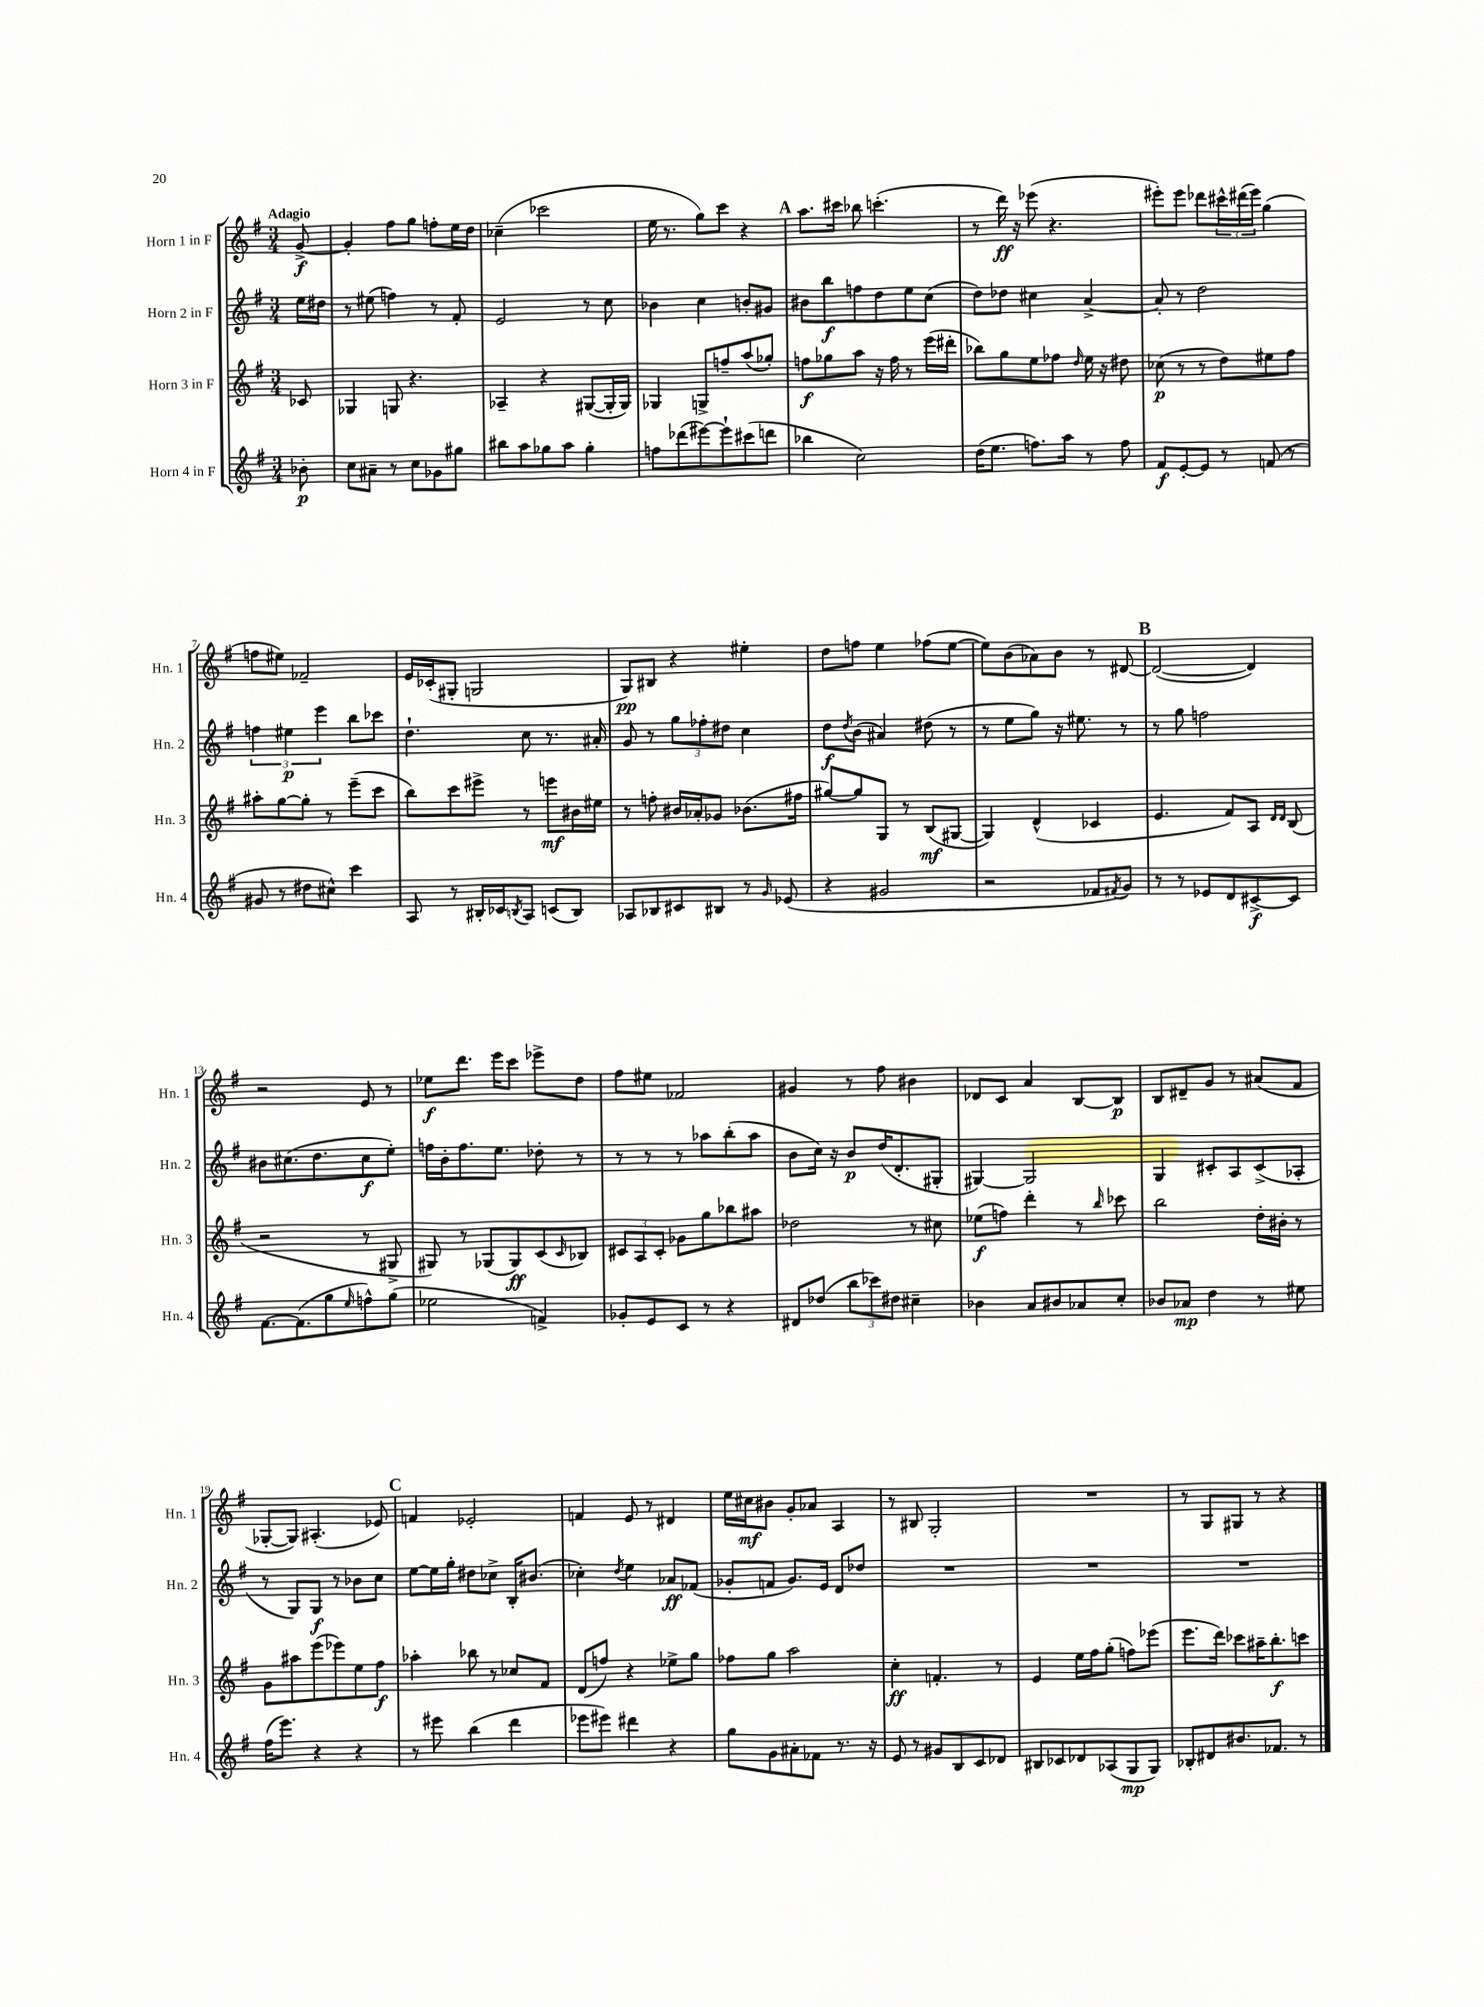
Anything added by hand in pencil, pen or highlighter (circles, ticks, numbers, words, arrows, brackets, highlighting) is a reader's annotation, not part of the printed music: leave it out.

**kern	**dynam	**kern	**dynam	**kern	**dynam	**kern	**dynam
*part4	*part4	*part3	*part3	*part2	*part2	*part1	*part1
*staff4	*staff4	*staff3	*staff3	*staff2	*staff2	*staff1	*staff1
*I"Horn 4 in F	*	*I"Horn 3 in F	*	*I"Horn 2 in F	*	*I"Horn 1 in F	*
*I'Hn. 4	*	*I'Hn. 3	*	*I'Hn. 2	*	*I'Hn. 1	*
*clefG2	*	*clefG2	*	*clefG2	*	*clefG2	*
*k[f#]	*	*k[f#]	*	*k[f#]	*	*k[f#]	*
*M3/4	*	*M3/4	*	*M3/4	*	*M3/4	*
=	=	=	=	=	=	=	=
!	!	!	!	!	!	!LO:TX:a:B:t=Adagio	!
8b-X'\	p	8c-X/	.	16ee\LL	.	[8g^/	f
.	.	.	.	16dd#X\JJ	.	.	.
=1	=1	=1	=1	=1	=1	=1	=1
8cc\L	.	4G-X/	.	8r	.	4g'/]	.
8a#X~\J	.	.	.	(8ee#X\	.	.	.
8r	.	8Gn/	.	4ffn\)	.	8ff#\L	.
8cc\L	.	4.r	.	.	.	8gg\J	.
8g-X\	.	.	.	8r	.	8ffn'\L	.
8gg#X\J	.	.	.	8f#'/	.	16ee\L	.
.	.	.	.	.	.	16dd\JJ	.
=2	=2	=2	=2	=2	=2	=2	=2
8bb#X\L	.	4A-X~/	.	2e/	.	(4cc-X~\	.
8aa\	.	.	.	.	.	.	.
8gg-X\	.	4r	.	.	.	2ccc-X\	.
8aa\J	.	.	.	.	.	.	.
4gg-'\	.	([8G#X/L	.	8r	.	.	.
.	.	16G#'/L]	.	8cc\	.	.	.
.	.	16G#/JJ)	.	.	.	.	.
=3	=3	=3	=3	=3	=3	=3	=3
8ffn\L	.	4G-X/	.	4b-X\	.	16ee\	.
.	.	.	.	.	.	8.r	.
(8ddd-X\	.	.	.	.	.	.	.
[8eee#X\)	.	8Gn^/L	.	4cc\	.	8gg\L)	.
8eee#`\]	.	8ffn~/	.	.	.	8ccc\J	.
(8ccc#X\	.	(8aa/	.	8bn'/L	.	4r	.
8dddn\J	.	8gg-X'/J)	.	8g#X/J	.	.	.
!!LO:REH:place=s1:t=A
=4	=4	=4	=4	=4	=4	=4	=4
4bb-X\	.	8ffn\L	f	8b#X\L	.	8.aa\L	.
.	.	8gg-X\	.	8bb\	f	.	.
.	.	.	.	.	.	16ccc#X\Jk	.
2cc\)	.	8aa\J	.	8ffn\	.	8bb-X\	.
.	.	16r	.	8dd\	.	(4.cccn'\	.
.	.	16ff\	.	.	.	.	.
.	.	8r	.	8ee\	.	.	.
.	.	(16eee\LL	.	(8cc\J	.	.	.
.	.	16ddd#X'\JJ	.	.	.	.	.
=5	=5	=5	=5	=5	=5	=5	=5
(16dd\KL	.	8bb-X\L)	.	8dd\L)	.	8r	.
8.ee\J	.	.	.	.	.	.	.
.	.	8gg\	.	8dd-X\J	.	16ddd\)	ff
.	.	.	.	.	.	16r	.
8.ffn\L)	.	8ee\	.	4cc#X\	.	(8eee-X\	.
.	.	8ff-X\J	.	.	.	4.r	.
16aa\Jk	.	.	.	.	.	.	.
.	.	16qqdd/	.	.	.	.	.
8r	.	16ee\	.	[4a^/	.	.	.
.	.	16r	.	.	.	.	.
8ff\	.	8dd#X\	.	.	.	.	.
=6	=6	=6	=6	=6	=6	=6	=6
8f#/L	f	(8cc-X\	p	8a'/]	.	8eee#X'\L)	.
[8e'/	.	8r	.	8r	.	8eee#\J	.
8e/J]	.	8r	.	2dd\	.	8ddd-X\L	.
8r	.	8dd\L)	.	.	.	24ccc#X^^\L	.
.	.	.	.	.	.	(24ddd#X\	.
.	.	.	.	.	.	24eee#\JJ)	.
(8fn/	.	8ee#X\	.	.	.	(4gg\	.
8r	.	8ff#\J	.	.	.	.	.
!!LO:LB:g=z
=7	=7	=7	=7	=7	=7	=7	=7
8g#X/	.	8aa#X'\L	.	6ffn\	.	8ffn\L	.
8r	.	[8gg\	.	.	.	8ee#X\J)	.
.	.	.	.	6ee#X\	p	.	.
8dd#X\L	.	8gg'\J]	.	.	.	2f-X~/	.
.	.	.	.	6eee\	.	.	.
8cc#X^^\J)	.	8r	.	.	.	.	.
4ccc\	.	(8eee~\L	.	8bb\L	.	.	.
.	.	8ccc\J	.	8ccc-X\J	.	.	.
=8	=8	=8	=8	=8	=8	=8	=8
8A/	.	8bb\L)	.	4.dd`\	.	16e/LL	.
.	.	.	.	.	.	(16c-X'/J	.
8r	.	8ccc\	.	.	.	8G#X'/J	.
16B#X'/LL	.	8eee#X^\J	.	.	.	2Gn/	.
16c-X/J	.	.	.	.	.	.	.
8qBn/	.	.	.	.	.	.	.
8A/J	.	8r	.	8cc\	.	.	.
(8cn/L	.	8eeen\L	mf	8.r	.	.	.
8B/J)	.	16b#X\L	.	.	.	.	.
.	.	16ee#X\JJ	.	16a#X'/	.	.	.
=9	=9	=9	=9	=9	=9	=9	=9
8A-X/L	.	8r	.	8g/	.	8G/L)	pp
8B-X/	.	8ffn'\	.	8r	.	8B#X/J	.
8c#X/	.	16b#X/LL	.	12gg\L	.	4r	.
.	.	16a-X'/J	.	.	.	.	.
.	.	.	.	12ff-X'\	.	.	.
8B#X/J	.	8g-X/J	.	.	.	.	.
.	.	.	.	12dd#X\J	.	.	.
8r	.	(8.b-X\L	.	4cc\	.	4ee#X'\	.
16qqg/	.	.	.	.	.	.	.
(8e-X/	.	.	.	.	.	.	.
.	.	16ff#X\Jk	.	.	.	.	.
=10	=10	=10	=10	=10	=10	=10	=10
4r	.	[8gg#X/L)	.	8dd\L	f	8dd\L	.
.	.	.	.	8qdd/	.	.	.
.	.	8gg#/]	.	(8b\J	.	8ffn\J	.
2g#X/	.	8G/J	.	4a#X/)	.	4ee\	.
.	.	8r	.	.	.	.	.
.	.	(8B/L	mf	(8dd#X\	.	(8ff-X\L	.
.	.	[8G#X/J	.	8r	.	[8ee\J	.
=11	=11	=11	=11	=11	=11	=11	=11
2r	.	4G#/])	.	8r	.	8ee\L])	.
.	.	.	.	8ee\L	.	(8b\	.
.	.	(4d^^/	.	8gg\J)	.	8a-X\)	.
.	.	.	.	16r	.	8b\J	.
.	.	.	.	8.ee#X\	.	.	.
8f-X/L	.	4c-X/	.	.	.	8r	.
8qf#X/	.	.	.	.	.	.	.
8g/J)	.	.	.	8r	.	[8d#X/	.
!!LO:REH:place=s1:t=B
=12	=12	=12	=12	=12	=12	=12	=12
8r	.	4.e/	.	8r	.	(2d#/_	.
8r	.	.	.	8gg\	.	.	.
8e-X/L	.	.	.	2ffn\	.	.	.
8d/	.	8f#/L)	.	.	.	.	.
[8c#X^/	f	8A/J	.	.	.	4d#/])	.
.	.	16qqd/LL	.	.	.	.	.
.	.	16qqd/JJ	.	.	.	.	.
8c#/J]	.	(8B/	.	.	.	.	.
!!LO:LB:g=z
=13	=13	=13	=13	=13	=13	=13	=13
[8.f#\L	.	2r	.	8b#X\L	.	2r	.
.	.	.	.	(8.cc#X\	.	.	.
(8.f#\]	.	.	.	.	.	.	.
.	.	.	.	8.dd\	.	.	.
8gg\	.	.	.	.	.	.	.
16qqee/	.	.	.	.	.	.	.
8ffn^^\)	.	8r	.	8cc#\	f	8e/	.
(8gg\J	.	8G#X^/	.	8ee'\J)	.	8r	.
=14	=14	=14	=14	=14	=14	=14	=14
2ee-X\	.	8G#X/)	.	16ffn\LL	.	8ee-X\L	f
.	.	.	.	16b'\J	.	.	.
.	.	8r	.	8.ff\	.	8.ddd\J	.
.	.	(8G-X/L	.	.	.	.	.
.	.	.	.	8.ee\J	.	16eee\KL	.
.	.	8G-/)	ff	.	.	8ccc\J	.
4fn^/)	.	(8c/	.	8dd-X'\	.	8eee-X^\L	.
.	.	16qqc/	.	.	.	.	.
.	.	8B-X/J)	.	8r	.	8dd\J	.
=15	=15	=15	=15	=15	=15	=15	=15
8g-X'/L	.	12c#X/L	.	8r	.	8ff#\L	.
.	.	12A/	.	.	.	.	.
8e/	.	.	.	8r	.	8ee#X\J	.
.	.	12c#'/J	.	.	.	.	.
8c/J	.	8g-X\L	.	8r	.	2f-X/	.
8r	.	8gg\	.	8aa-X\L	.	.	.
4r	.	8bb-X\	.	(8bb'\	.	.	.
.	.	8aa#X\J	.	8aa-\J	.	.	.
=16	=16	=16	=16	=16	=16	=16	=16
8d#X/L	.	2dd-X\	.	8b\L	.	4g#X/	.
(8dd-X/J	.	.	.	16cc\Jk)	.	.	.
.	.	.	.	16r	.	.	.
12bb\L	.	.	.	8b/L	p	8r	.
12ccc-X\)	.	.	.	.	.	.	.
.	.	.	.	(16dd/K	.	8ff#\	.
12dd#X\J	.	.	.	.	.	.	.
.	.	.	.	8.d'/	.	.	.
4cc#X~\	.	8r	.	.	.	4b#X\	.
.	.	8cc#X\	.	8G#X'/J	.	.	.
=17	=17	=17	=17	=17	=17	=17	=17
4b-X\	.	(8ee-X\L	f	[4G#X/)	.	8d-X/L	.
.	.	8ffn\J)	.	.	.	8c/J	.
8a/L	.	4ddd'\	.	2G#/]	.	4a/	.
8b#X/	.	.	.	.	.	.	.
8a-X/	.	8r	.	.	.	[8B/L	.
.	.	16qqbb/	.	.	.	.	.
8cc'/J	.	8ccc-X\	.	.	.	8B/J]	p
=18	=18	=18	=18	=18	=18	=18	=18
8b-X/L	.	2bb\	.	4G/	.	8B/L	.
8a-X/J	mp	.	.	.	.	8d#X~/	.
4dd\	.	.	.	8c#X'/L	.	8g/J	.
.	.	.	.	8A/	.	8r	.
8r	.	16dd'\LL	.	(8c#^/	.	(8a#X/L	.
.	.	16b#X'\JJ	.	.	.	.	.
8ee#X\	.	8r	.	8A-X'/J	.	8f#/J	.
!!LO:LB:g=z
=19	=19	=19	=19	=19	=19	=19	=19
(16ff#\KL	.	8g\L	.	8r	.	[8G-X'/L	.
8.eee\J)	.	.	.	.	.	.	.
.	.	8aa#X\	.	8G/L)	.	8G-/J])	.
4r	.	(8eee\	.	8G/J	f	(4.A#X'/	.
.	.	8eee-X\)	.	8r	.	.	.
4r	.	8ee\	.	8b-X\L	.	.	.
.	.	8ff#\J	f	8cc\J	.	8e-X/)	.
!!LO:REH:place=s1:t=C
=20	=20	=20	=20	=20	=20	=20	=20
8r	.	4aa-X'\	.	[8ee\L	.	4fn/	.
8eee#X\	.	.	.	16ee\L]	.	.	.
.	.	.	.	16gg'\JJ	.	.	.
(4bb\	.	8bb-X\	.	8dd#X\L	.	2e-X'/	.
.	.	8r	.	8cc-X^\J	.	.	.
4ddd\	.	8cc-X/L	.	16B'/KL	.	.	.
.	.	.	.	(8.b#X/J	.	.	.
.	.	8f#/J	.	.	.	.	.
=21	=21	=21	=21	=21	=21	=21	=21
8eee-X\L	.	(8d/L	.	4cc-X'\)	.	4fn/	.
8eee#X\J)	.	8ffn/J)	.	.	.	.	.
.	.	.	.	8qdd/	.	.	.
4ddd#X\	.	4r	.	4ee\	.	8e/	.
.	.	.	.	.	.	8r	.
4r	.	8ee-X^\L	.	8a-X/L	ff	4d#X/	.
.	.	8gg\J	.	(8f-X/J	.	.	.
=22	=22	=22	=22	=22	=22	=22	=22
8gg\L	.	8ff-X\L	.	8g-X'/L	.	16ee\LL	.
.	.	.	.	.	.	16cc#X\J	mf
8g\	.	8gg\J	.	8fn/J	.	8b#X\J	.
8a#X'\	.	2aa\	.	8.g-/L)	.	8g'/L	.
8f-X\J	.	.	.	.	.	8a-X/J	.
.	.	.	.	16e/Jk	.	.	.
8.r	.	.	.	8d/L	.	4A/	.
.	.	.	.	8dd-X/J	.	.	.
16r	.	.	.	.	.	.	.
=23	=23	=23	=23	=23	=23	=23	=23
8e/	.	4cc'\	ff	2.r	.	8r	.
8r	.	.	.	.	.	8B#X/	.
8g#X/L	.	4.fn'/	.	.	.	2G'/	.
8B/	.	.	.	.	.	.	.
8c/	.	.	.	.	.	.	.
8d-X/J	.	8r	.	.	.	.	.
=24	=24	=24	=24	=24	=24	=24	=24
8B#X/L	.	4e/	.	2.r	.	2.r	.
8c-X/	.	.	.	.	.	.	.
8d-X/	.	16ee\LL	.	.	.	.	.
.	.	16ff#\J	.	.	.	.	.
(8A-X/	.	(8gg'\J	.	.	.	.	.
8G/	mp	8ffn\L)	.	.	.	.	.
8G/J)	.	(8eee-X\J	.	.	.	.	.
=25	=25	=25	=25	=25	=25	=25	=25
8B-X'/L	.	8.eee\L	.	2.r	.	8r	.
8d#X/	.	.	.	.	.	8G/L	.
.	.	16ddd\Jk)	.	.	.	.	.
8.b#X/	.	8ccc-X\L	.	.	.	8G#X/J	.
.	.	16aa#X~\K	.	.	.	8r	.
8.f-X/J	.	8.bb'\	f	.	.	.	.
.	.	.	.	.	.	4r	.
8r	.	8cccn\J	.	.	.	.	.
==	==	==	==	==	==	==	==
*-	*-	*-	*-	*-	*-	*-	*-
